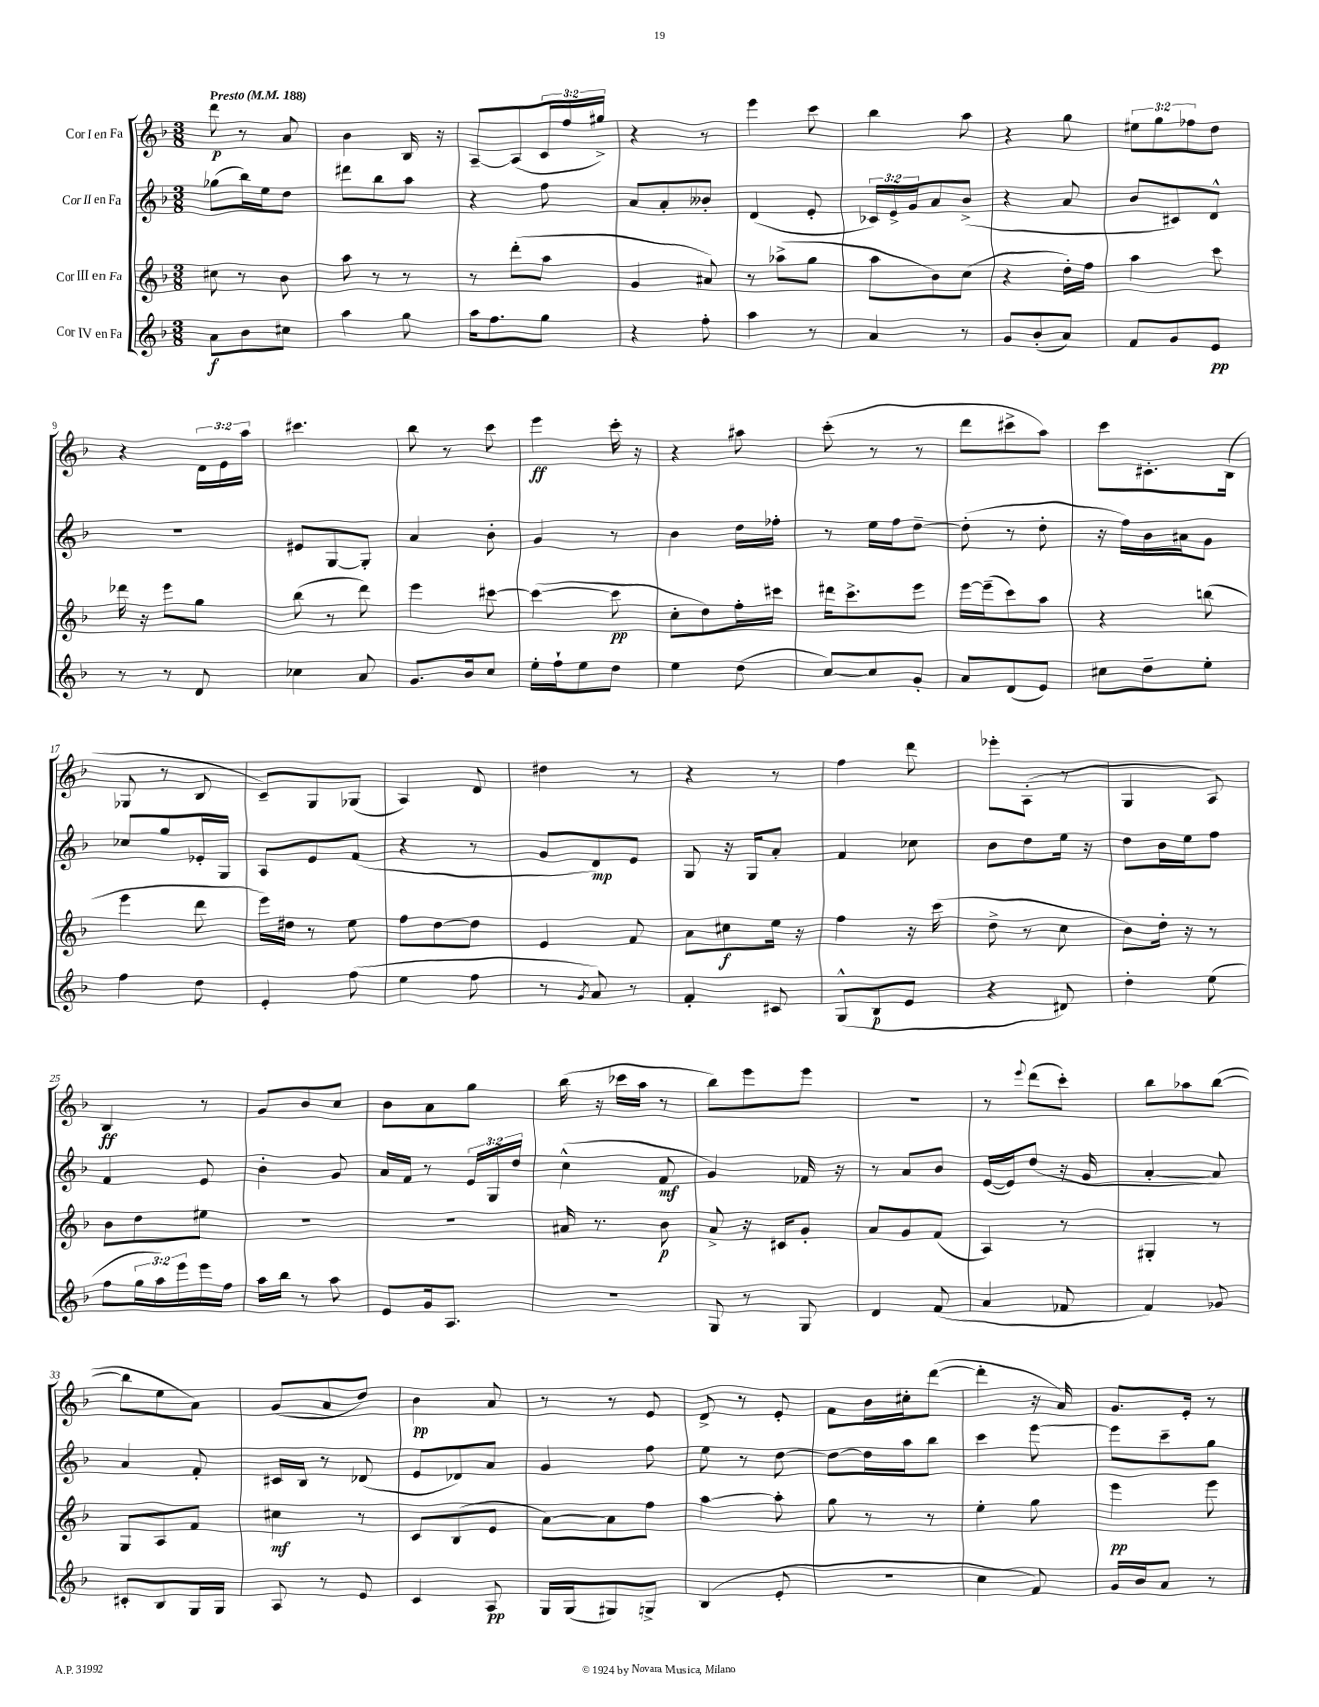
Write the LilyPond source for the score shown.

<<
\new StaffGroup <<
\new Staff = "s0" \with { instrumentName = "Cor I en Fa" } {
    \clef treble \key f \major \numericTimeSignature \time 3/8 \override Staff.TupletNumber.text = #tuplet-number::calc-fraction-text \tempo "Presto" 4 = 188
    d'''8\p r8 a'8 |
    bes'4 bes16 r16 |
    a8~-- a8( \tuplet 3/2 { c'16 f''16 gis''16->) } |
    r4 r8 |
    e'''4 c'''8 |
    bes''4 a''8 |
    r4 g''8 |
    \tuplet 3/2 { eis''8 g''8 fes''8 } d''8 |
    r4 \tuplet 3/2 { d'16 e'16 a''16 } |
    cis'''4. |
    bes''8 r8 c'''8 |
    e'''4\ff c'''16-. r16 |
    r4 ais''8 |
    c'''8-.( r8 r8 |
    d'''8 cis'''8-> a''8) |
    c'''8 cis'8.-. bes16( |
    ges8 r8 bes8 |
    c'8--) g8 ges8( |
    a4) d'8 |
    dis''4 r8 |
    r4 r8 |
    f''4 d'''8 |
    ees'''8-. a8-.( r8 |
    g4 a8) |
    bes4\ff r8 |
    g'8 bes'8 c''8 |
    bes'8 a'8 g''8 |
    bes''16( r16 ces'''16 a''16 r8 |
    bes''8) e'''8 e'''8 |
    R4. |
    r8 \appoggiatura { e'''8 } d'''8( c'''8-.) |
    bes''8 aes''8 bes''8~( |
    bes''8 e''8 a'8) |
    g'8( a'8 d''8) |
    bes'4\pp a'8 |
    r8 r8 e'8 |
    d'8-> r8 e'8-. |
    f'8 bes'16 cis''16-. d'''8~( |
    d'''4-. r16 a'16) |
    g'8. e'16-. r8 \bar "|." |
}
\new Staff = "s1" \with { instrumentName = "Cor II en Fa" } {
    \clef treble \key f \major \numericTimeSignature \time 3/8 \override Staff.TupletNumber.text = #tuplet-number::calc-fraction-text
    ges''8( bes''16) e''16 d''8 |
    dis'''8 bes''8 a''8 |
    r4 f''8 |
    a'8 a'8-. beses'8-. |
    d'4( e'8-. |
    \tuplet 3/2 { ces'16) e'16-> g'16 } a'8 bes'8->( |
    r4 a'8 |
    bes'8 cis'8) d'8-^ |
    R4. |
    eis'8 g8~ g8-. |
    a'4 bes'8-. |
    g'4 r8 |
    bes'4 d''16 fes''16-. |
    r8 e''16 f''16 d''8~-- |
    d''8-.( r8 d''8-. |
    r16 f''16) bes'16 ais'16 g'8 |
    ces''8 g''8 ees'16-. g16 |
    a8 e'8 f'8( |
    r4 r8 |
    g'8 d'8\mp) e'8 |
    g8 r16 g16 a'8-. |
    f'4 ces''8 |
    bes'8 d''8 e''16 r16 |
    d''8 bes'16 e''16 f''8 |
    f'4 e'8 |
    bes'4-. g'8 |
    a'16 f'16 r8 \tuplet 3/2 { e'16 g16 d''16 } |
    c''4-^( f'8\mf |
    g'4) fes'16 r16 |
    r8 a'8 bes'8 |
    e'16~( e'16) d''8( r16 g'16 |
    a'4~-. a'8) |
    a'4 f'8-. |
    cis'16 bes16 r8 des'8( |
    e'8 des'8) a'8 |
    g'4 f''8 |
    e''8 r8 d''8~ |
    d''8~ d''16 a''16 bes''8 |
    c'''4 e'''8~ |
    e'''8 c'''8-- g''8 \bar "|." |
}
\new Staff = "s2" \with { instrumentName = "Cor III en Fa" } {
    \clef treble \key f \major \numericTimeSignature \time 3/8
    cis''8 r8 bes'8 |
    a''8 r8 r8 |
    r8 d'''8-.( a''8 |
    g'4 ais'8) |
    r8 aes''8->( g''8 |
    a''8 bes'8) c''8( |
    r4 d''16-.) f''16 |
    a''4 c'''8 |
    des'''16 r16 e'''8 g''8 |
    bes''8( r8 d'''8) |
    e'''4 cis'''8~ |
    cis'''4~( cis'''8\pp |
    c''8-. d''8) f''16-. cis'''16 |
    dis'''16 c'''8.-> e'''8 |
    e'''16~ e'''16--( c'''8) a''8 |
    r4 b''8( |
    e'''4 d'''8 |
    e'''16) dis''16 r8 e''8 |
    f''8 d''8~ d''8 |
    e'4 f'8 |
    a'8 cis''8\f e''16 r16 |
    f''4 r16 c'''16( |
    d''8-> r8 c''8 |
    bes'8) d''16-. r16 r8 |
    bes'8 d''8 eis''8 |
    R4. |
    R4. |
    ais'16 r8. bes'8\p |
    a'8-> r16 cis'16 g'8-. |
    a'8 g'8 f'8( |
    a4) r8 |
    gis4-. r8 |
    g8 a8 f'8 |
    cis''4\mf r8 |
    c'8 bes8( e'8 |
    a'8~) a'8 f''8 |
    a''4~ a''8-. |
    g''8 r8 r8 |
    e''4-. g''8 |
    e'''4\pp e'''8 \bar "|." |
}
\new Staff = "s3" \with { instrumentName = "Cor IV en Fa" } {
    \clef treble \key f \major \numericTimeSignature \time 3/8 \override Staff.TupletNumber.text = #tuplet-number::calc-fraction-text
    a'8\f bes'8 cis''8 |
    a''4 g''8 |
    a''16 f''8. g''8 |
    r4 f''8-. |
    a''4 r8 |
    a'4 r8 |
    g'8 bes'8-.( a'8) |
    f'8 g'8 e'8\pp |
    r8 r8 d'8 |
    ces''4 a'8 |
    g'8. bes'16 c''8 |
    e''16-. f''16-! e''8 d''8 |
    e''4 d''8( |
    c''8~) c''8 g'8-. |
    a'8 d'8( e'8) |
    cis''8 d''8-- e''8-. |
    f''4 d''8 |
    e'4-. f''8( |
    e''4 f''8 |
    r8 \acciaccatura { g'8 } a'8) r8 |
    f'4-. cis'8 |
    g8-^( bes8\p e'8 |
    r4 dis'8) |
    d''4-. e''8( |
    f''8 \tuplet 3/2 { g''16 a''16) e'''16 } e'''16 f''16 |
    a''16 bes''16 r8 a''8 |
    e'8 g'16 a8. |
    R4. |
    g8 r8 g8 |
    d'4 f'8( |
    a'4 fes'8 |
    f'4) ges'8 |
    cis'8-. bes8 g16 g16 |
    a8 r8 e'8 |
    c'4 a8\pp |
    g16 g16( gis8) g8-> |
    bes4( e'8-. |
    R4. |
    c''4 f'8) |
    g'16 bes'16 a'8 r8 \bar "|." |
}
>>
>>
